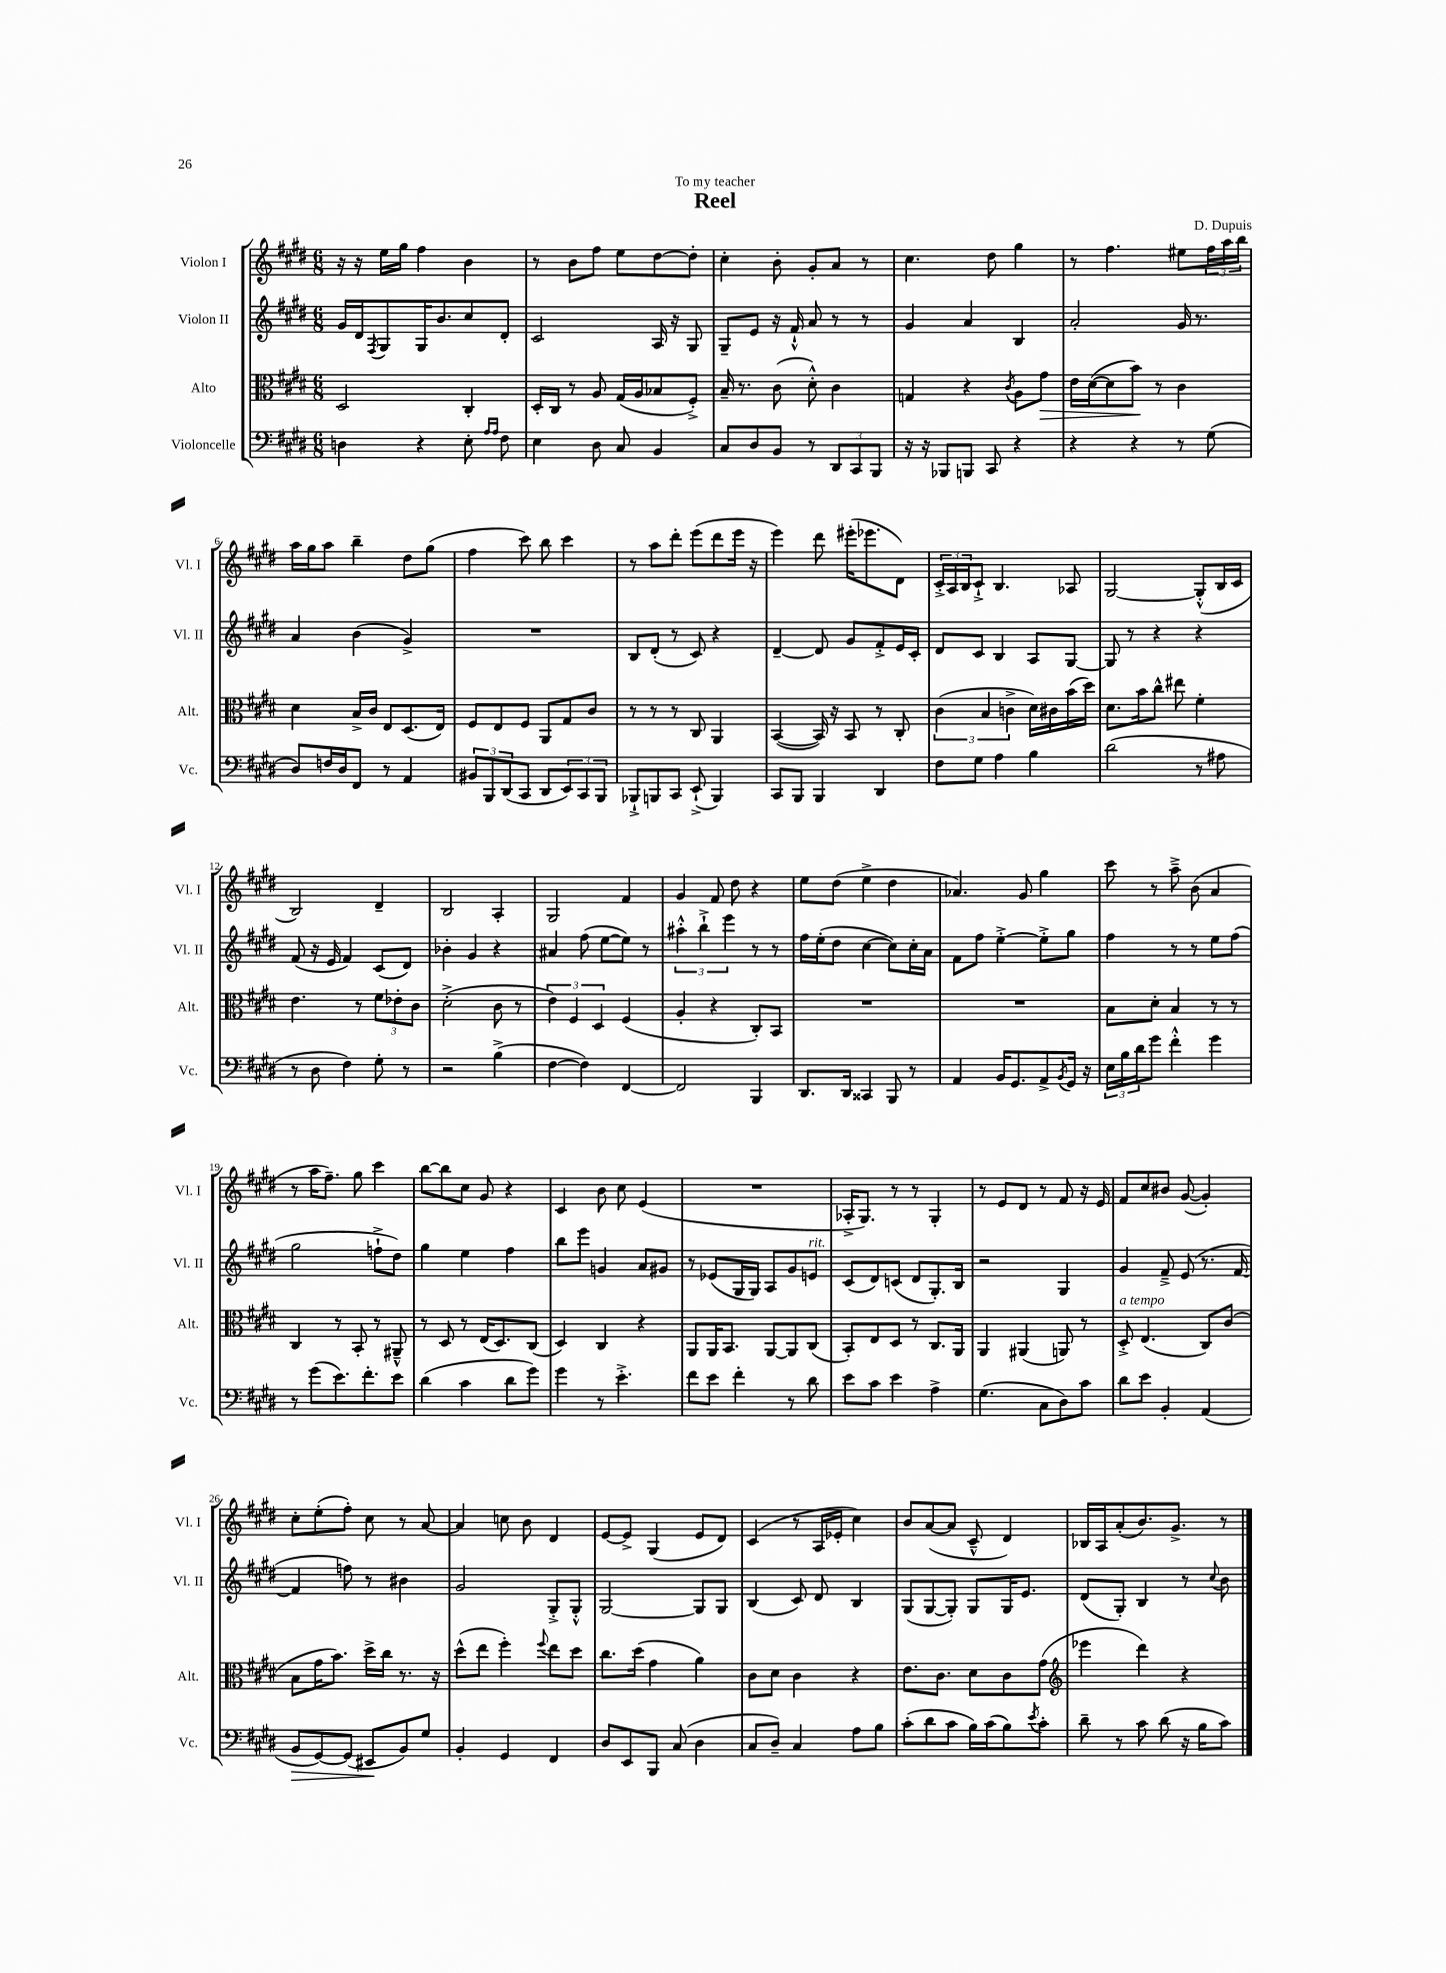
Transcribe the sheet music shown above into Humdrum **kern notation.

**kern	**dynam	**kern	**dynam	**kern	**kern
*part4	*part4	*part3	*part3	*part2	*part1
*staff4	*staff4	*staff3	*staff3	*staff2	*staff1
*I"Violoncelle	*	*I"Alto	*	*I"Violon II	*I"Violon I
*I'Vc.	*	*I'Alt.	*	*I'Vl. II	*I'Vl. I
*clefF4	*	*clefC3	*	*clefG2	*clefG2
*k[f#c#g#d#]	*	*k[f#c#g#d#]	*	*k[f#c#g#d#]	*k[f#c#g#d#]
*M6/8	*	*M6/8	*	*M6/8	*M6/8
=1	=1	=1	=1	=1	=1
4Dn\	.	2D#/	.	16g#/LL	16r
.	.	.	.	16d#/J	16r
.	.	.	.	8qF#/	.
.	.	.	.	8G#/	16ee\LL
.	.	.	.	.	16gg#\JJ
4r	.	.	.	16G#/K	4ff#\
.	.	.	.	8.b/	.
8E'\	.	4C#'/	.	8cc#/	4b\
16qqA/LL	.	.	.	.	.
16qqA/JJ	.	.	.	.	.
8F#\	.	.	.	8d#'/J	.
=2	=2	=2	=2	=2	=2
4E\	.	16D#'/LL	.	2c#/	8r
.	.	16C#/JJ	.	.	.
.	.	8r	.	.	8b\L
8D#\	.	8A/	.	.	8ff#\J
8C#/	.	(16G#/LL	.	.	8ee\L
.	.	16A/J	.	.	.
4BB/	.	8B-X/	.	16A/	[8dd#\
.	.	.	.	16r	.
.	.	8F#'^/J)	.	8G#/	8dd#'\J]
=3	=3	=3	=3	=3	=3
8C#/L	.	16B~/	.	8G#~/L	4cc#'\
.	.	8.r	.	.	.
8D#/	.	.	.	8e/J	.
8BB/J	.	(8c#\	.	16r	8b'\
.	.	.	.	16f#`^^/	.
8r	.	8d#'^^\)	.	8a/	8g#'/L
12DD#/L	.	4c#\	.	8r	8a/J
12CC#/	.	.	.	.	.
.	.	.	.	8r	8r
12BBB/J	.	.	.	.	.
=4	=4	=4	=4	=4	=4
16r	.	4Gn/	.	4g#/	4.cc#\
16r	.	.	.	.	.
8BBB-X/L	.	.	.	.	.
8BBBn/J	.	4r	.	4a/	.
8CC#/	.	.	.	.	8dd#\
.	.	8qc#/	.	.	.
4r	.	8A\L	.	4B/	4gg#\
!	!	!	!LO:HP:b	!	!
.	.	8g#\J	>	.	.
=5	=5	=5	=5	=5	=5
4r	.	16e\LL	.	2a'/	8r
.	.	([16d#\J	.	.	.
.	.	8d#\]	.	.	4.ff#\
4r	.	8b\J)	.	.	.
.	.	8r	]	.	.
8r	.	4c#\	.	16g#/	8ee#X\L
.	.	.	.	8.r	.
(8G#\	.	.	.	.	24ff#\L
.	.	.	.	.	24aa\
.	.	.	.	.	24bb\JJ
!!LO:LB:g=z
=6	=6	=6	=6	=6	=6
8D#/L)	.	4d#\	.	4a/	16aa\LL
.	.	.	.	.	16gg#\J
16Fn/L	.	.	.	.	8aa\J
16D#/J	.	.	.	.	.
8FF#/J	.	16B^/LL	.	(4b\	4bb~\
.	.	16c#/JJ	.	.	.
8r	.	8E/L	.	.	.
4AA/	.	(8.D#/	.	4g#^/)	8dd#\L
.	.	.	.	.	(8gg#\J
.	.	16E/Jk)	.	.	.
=7	=7	=7	=7	=7	=7
12BB#X/L	.	8F#/L	.	2.r	4ff#\
12BBB/	.	.	.	.	.
.	.	8E/	.	.	.
(12DD#/	.	.	.	.	.
8CC#/J	.	8F#/J	.	.	8ccc#\)
8DD#/L	.	8AA/L	.	.	8bb\
12EE/)	.	8G#/	.	.	4ccc#\
12CC#/	.	.	.	.	.
.	.	8c#/J	.	.	.
12BBB/J	.	.	.	.	.
=8	=8	=8	=8	=8	=8
8BBB-X`^/L	.	8r	.	8B/L	8r
8BBBn/	.	8r	.	(8d#'/J	8aa\L
8CC#/J	.	8r	.	8r	8ddd#'\J
(8EE`^/	.	8C#/	.	8c#/)	(8eee\L
4BBB/)	.	4AA/	.	4r	8ddd#\
.	.	.	.	.	16eee\Jk
.	.	.	.	.	16r
=9	=9	=9	=9	=9	=9
8CC#/L	.	([4BB/	.	[4d#~/	4eee\)
8BBB/J	.	.	.	.	.
4BBB/	.	16BB/])	.	8d#/]	8ddd#\
.	.	16r	.	.	.
.	.	8BB/	.	8g#/L	(16eee#X'\KL
.	.	.	.	.	8.eee-X\
4DD#/	.	8r	.	8f#'^/	.
.	.	8C#'/	.	16e/L	8d#\J)
.	.	.	.	16c#'/JJ	.
=10	=10	=10	=10	=10	=10
8F#\L	.	(6c#\	.	8d#/L	24c#'^/LL
.	.	.	.	.	24A/
.	.	.	.	.	24B/J
8G#\J	.	.	.	8c#/J	8c#`^/J
.	.	6B/	.	.	.
4A\	.	.	.	4B/	4.B/
.	.	6cn^\	.	.	.
4B\	.	16d#\LL)	.	8A/L	.
.	.	16c#X\	.	.	.
.	.	(16b\	.	[8G#/J	8A-X/
.	.	16dd#\JJ)	.	.	.
=11	=11	=11	=11	=11	=11
(2d#\	.	8.d#\L	.	8G#/]	[2G#/
.	.	.	.	8r	.
.	.	16b\k	.	.	.
.	.	8cc#^^\J	.	4r	.
.	.	8ee#X\	.	.	.
8r	.	4f#'\	.	4r	(8G#'^^/L]
8A#X\	.	.	.	.	16B/L
.	.	.	.	.	16c#/JJ
!!LO:LB:g=z
=12	=12	=12	=12	=12	=12
8r	.	4.e\	.	(8f#/	2B/)
8D#\	.	.	.	16r	.
.	.	.	.	16e/	.
4F#\)	.	.	.	4f#/)	.
.	.	8r	.	.	.
8G#'\	.	12f#\L	.	(8c#/L	4d#~/
.	.	12e-X'\	.	.	.
8r	.	.	.	8d#/J)	.
.	.	12c#\J	.	.	.
=13	=13	=13	=13	=13	=13
2r	.	(2d#'^\	.	4b-X'\	2B/
.	.	.	.	4g#/	.
(4B^\	.	8c#\	.	4r	4A'/
.	.	8r	.	.	.
=14	=14	=14	=14	=14	=14
[4F#\	.	6e\)	.	4a#X/	2G#/
.	.	6F#/	.	.	.
4F#\])	.	.	.	(8ff#\	.
.	.	6D#/	.	.	.
.	.	.	.	[8ee\L	.
[4FF#/	.	(4F#/	.	8ee\J])	4f#/
.	.	.	.	8r	.
=15	=15	=15	=15	=15	=15
2FF#/]	.	4A'/	.	6aa#X'^^\	4g#/
.	.	.	.	6bb`^\	.
.	.	4r	.	.	8f#/
.	.	.	.	6eee\	.
.	.	.	.	.	8dd#\
4BBB/	.	8C#'/L)	.	8r	4r
.	.	8BB/J	.	8r	.
=16	=16	=16	=16	=16	=16
8.DD#/L	.	2.r	.	16ff#\LL	8ee\L
.	.	.	.	(16ee'\J	.
.	.	.	.	8dd#\J	(8dd#\J
16DD#/Jk	.	.	.	.	.
4CC##X/	.	.	.	[4cc#\	4ee^\
8BBB/	.	.	.	8cc#\L])	4dd#\
8r	.	.	.	16cc#'\L	.
.	.	.	.	16a\JJ	.
=17	=17	=17	=17	=17	=17
4AA/	.	2.r	.	8f#\L	4.a-X/)
.	.	.	.	8ff#\J	.
16BB/KL	.	.	.	[4ee'^\	.
8.GG#/	.	.	.	.	.
.	.	.	.	.	8g#/
8AA^/	.	.	.	8ee'^\L]	4gg#\
8qBB/	.	.	.	.	.
16GG#/Jk	.	.	.	8gg#\J	.
16r	.	.	.	.	.
=18	=18	=18	=18	=18	=18
24E\LL	.	8B\L	.	4ff#\	8ccc#\
24B\	.	.	.	.	.
24d#\J	.	.	.	.	.
8g#\J	.	8d#'\J	.	.	8r
4f#'^^\	.	4B/	.	8r	8aa~^\
.	.	.	.	8r	(8b\
4g#\	.	8r	.	8ee\L	4a/
.	.	8r	.	(8ff#\J	.
!!LO:LB:g=z
=19	=19	=19	=19	=19	=19
8r	.	4C#/	.	2gg#\	8r
(8g#\L	.	.	.	.	16aa\KL
.	.	.	.	.	8.ff#~\J)
8.e\)	.	8r	.	.	.
.	.	8BB'/	.	.	8gg#\
8.f#'\	.	.	.	.	.
.	.	8r	.	8ffn`^\L	4ccc#\
8e\J	.	8AA#X~^^/	.	8dd#\J)	.
=20	=20	=20	=20	=20	=20
(4d#\	.	8r	.	4gg#\	[8bb\L
.	.	8D#/	.	.	8bb\]
4c#\	.	8r	.	4ee\	8cc#\J
.	.	(16E/KL	.	.	8g#/
.	.	8.D#/)	.	.	.
8d#\L	.	.	.	4ff#\	4r
8g#\J)	.	(8C#/J	.	.	.
=21	=21	=21	=21	=21	=21
4g#\	.	4D#/)	.	8bb\L	4c#/
.	.	.	.	8eee\J	.
8r	.	4C#/	.	4gn/	8b\
4.e'^\	.	.	.	.	8cc#\
.	.	4r	.	8a/L	(4e/
.	.	.	.	8g#X/J	.
=22	=22	=22	=22	=22	=22
8f#\L	.	8AA/L	.	8r	2.r
8e\J	.	16AA/K	.	(8e-X/L	.
.	.	8.BB/J	.	.	.
4f#'\	.	.	.	16G#/L	.
.	.	.	.	16G#/JJ)	.
.	.	[8AA/L	.	8A/L	.
8r	.	8AA/]	.	8g#/	.
!	!	!	!	!LO:TX:a:i:t=rit.	!
8d#\	.	(8C#/J	.	8en/J	.
=23	=23	=23	=23	=23	=23
8e\L	.	8BB'/L)	.	(8c#/L	16A-X'^/KL
.	.	.	.	.	8.G#/J)
8c#\J	.	8E/	.	8d#/)	.
4e\	.	8D#/J	.	(8cn/J	8r
.	.	8r	.	8d#/L	8r
4A^\	.	8.C#/L	.	8.G#'/)	4G#'/
.	.	16AA/Jk	.	16B/Jk	.
=24	=24	=24	=24	=24	=24
(4.G#\	.	4AA/	.	2r	8r
.	.	.	.	.	8e/L
.	.	(4AA#X/	.	.	8d#/J
8C#\L	.	.	.	.	8r
8D#\)	.	8AAn/)	.	4G#/	8f#/
8c#\J	.	8r	.	.	16r
.	.	.	.	.	16e/
=25	=25	=25	=25	=25	=25
!	!	!LO:TX:a:i:t=a tempo	!	!	!
8d#\L	.	8D#'^/	.	4g#/	8f#/L
8e\J	.	(4.E/	.	.	8cc#/
4BB'/	.	.	.	8f#~^/	8b#X/J
.	.	.	.	(8e/	([8g#/
(4AA/	.	8C#/L)	.	8.r	4g#'/])
.	.	(8c#/J	.	.	.
.	.	.	.	[16f#/	.
!!LO:LB:g=z
=26	=26	=26	=26	=26	=26
!	!LO:HP:b	!	!	!	!
8BB/L	>	8B\L	.	4f#/]	8cc#'\L
[8GG#/)	.	16g#\K	.	.	(8ee'\
.	.	8.b\J)	.	.	.
(8GG#/J]	.	.	.	8ffn\)	8ff#'\J)
8EE#X/L	.	16dd#^\LL	.	8r	8cc#\
.	.	16cc#\JJ	.	.	.
8BB/)	]	8.r	.	4b#X\	8r
8G#/J	.	.	.	.	[8a/
.	.	16r	.	.	.
=27	=27	=27	=27	=27	=27
4BB'/	.	(8dd#^^\L	.	2g#/	4a/]
.	.	8ee\J	.	.	.
4GG#/	.	4ff#'\)	.	.	8ccn\
.	.	.	.	.	8b\
.	.	8qqff#/	.	.	.
4FF#/	.	8ee\L	.	8G#'^/L	4d#/
.	.	8dd#\J	.	8G#'^^/J	.
=28	=28	=28	=28	=28	=28
8D#/L	.	8.cc#\L	.	[2G#/	[8e/L
8EE/	.	.	.	.	8e^/J]
.	.	(16dd#\Jk	.	.	.
8BBB/J	.	4g#\	.	.	(4G#/
(8C#/	.	.	.	.	.
4D#\	.	4a\)	.	8G#/L]	8e/L
.	.	.	.	8G#/J	8d#/J)
=29	=29	=29	=29	=29	=29
8C#/L	.	8c#\L	.	(4B/	(4c#/
8D#~/J)	.	8d#\J	.	.	.
4C#/	.	4c#\	.	8c#/)	8r
.	.	.	.	8d#/	16A/LL
.	.	.	.	.	16e-X'/JJ
8A\L	.	4r	.	4B/	4cc#\)
8B\J	.	.	.	.	.
=30	=30	=30	=30	=30	=30
(8c#'\L	.	8.e\L	.	(8G#/L	8b/L
8d#\	.	.	.	[8G#/	([8a/
.	.	8.c#\J	.	.	.
8c#\J	.	.	.	8G#'/J])	8a/J]
16B\LL)	.	8d#\L	.	8G#/L	8c#~^^/
(16c#\J	.	.	.	.	.
8B\)	.	8c#\	.	16G#/K	4d#/)
.	.	.	.	8.e/J	.
8qe/	.	.	.	.	.
8c#'\J	.	(8g#\J	.	.	.
=31	=31	=31	=31	=31	=31
*	*	*clefG2	*	*	*
8d#~\	.	4eee-X\	.	(8d#/L	16B-X/LL
.	.	.	.	.	16A/J
8r	.	.	.	8G#'/J)	(8a'/
8c#\	.	4ddd#\)	.	4B/	8.b/)
(8d#\	.	.	.	.	.
.	.	.	.	.	8.g#^/J
16r	.	4r	.	8r	.
16B\KL	.	.	.	.	.
.	.	.	.	8qqcc#/	.
8c#\J)	.	.	.	8b\	8r
==	==	==	==	==	==
*-	*-	*-	*-	*-	*-
